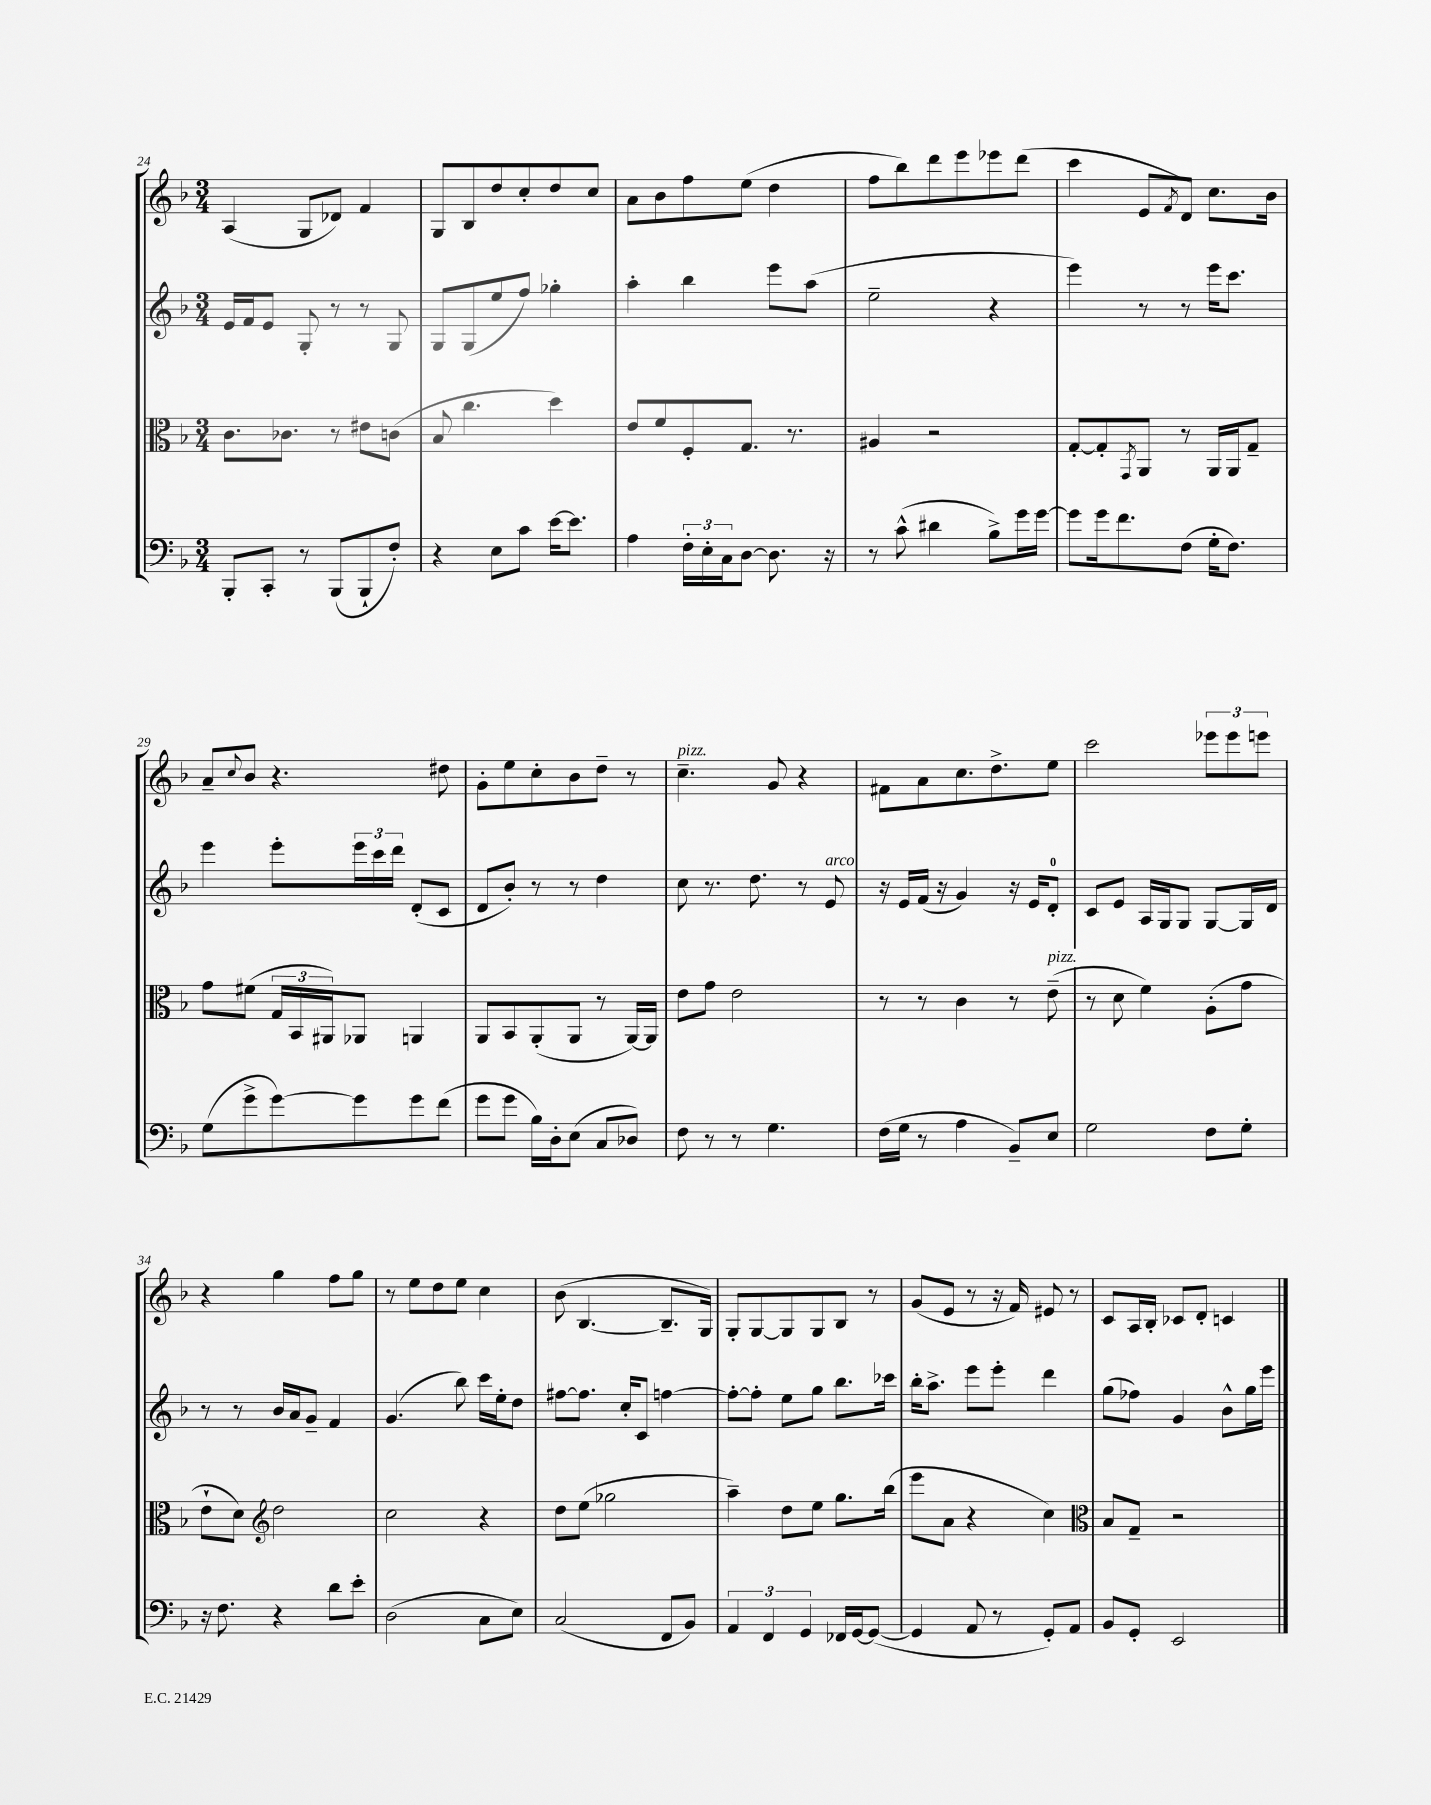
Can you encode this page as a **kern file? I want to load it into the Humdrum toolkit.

**kern	**kern	**kern	**kern
*staff4	*staff3	*staff2	*staff1
*clefF4	*clefC3	*clefG2	*clefG2
*k[b-]	*k[b-]	*k[b-]	*k[b-]
*M3/4	*M3/4	*M3/4	*M3/4
8BBB-'/L	8.c\L	16e/LL	(4A/
.	.	16f/J	.
8CC'/J	.	8e/J	.
.	8.c-\J	.	.
8r	.	8G'/	8G/L
(8BBB-/L	8r	8r	8d-/J)
8BBB-`/	8e#\L	8r	4f/
8F'/J)	(8c\J	8G/	.
=	=	=	=
4r	8B-/	8G/L	8G/L
.	4.cc\	(8G/	8B-/
8E\L	.	8ee/	8dd/
8c\J	.	8ff/J)	8cc'/
[16e\LK	4dd\)	4gg-'\	8dd/
8.e\]J	.	.	.
.	.	.	8cc/J
=	=	=	=
4A\	8e/L	4aa'\	8a\L
.	8f/	.	8b-\
24F'\LL	8F'/	4bb-\	8ff\
24E'\	.	.	.
24C\J	.	.	.
[8D\J	8.G/J	.	(8ee\J
8.D\]	.	8eee\L	4dd\
.	8.r	.	.
.	.	(8aa\J	.
16r	.	.	.
=	=	=	=
8r	4A#/	2ee~\	8ff\L
(8c^^\	.	.	8bb-\)
4d#\	2r	.	8ddd\
.	.	.	8eee\
8B-^\L)	.	4r	8eee-\
16g\L	.	.	(8ddd\J
[16g\JJ	.	.	.
=	=	=	=
8g\]L	[8G'/L	4eee\)	4ccc\
16g\k	8G'/]	.	.
8.f\	.	.	.
.	8qGG/	.	.
.	8AA/J	8r	8e/L
.	.	.	8qf/
(8F\J	8r	8r	8d/J)
16G'\LK	16AA/LL	16eee\LK	8.cc\L
8.F\J)	16AA/J	8.ccc\J	.
.	8G~/J	.	.
.	.	.	16b-\Jk
=	=	=	=
(8G\L	8g\L	4eee\	8a~/L
.	.	.	8qqcc/
8g^\	(8f#\J	.	8b-/J
[8g\)	24G/LL	8eee'\L	4.r
.	24BB-/	.	.
.	24AA#/J)	.	.
8g\]	8AA-/J	24eee\L	.
.	.	24ccc\	.
.	.	24ddd\JJ	.
8g\	4AA/	(8d'/L	.
(8f\J	.	8c/J	8dd#\
=	=	=	=
8g\L	8AA/L	8d/L	8g'\L
8g\J	8BB-/	8b-'/J)	8ee\
16B-\LL)	(8AA'/	8r	8cc'\
16D'\J	.	.	.
(8E\J	8AA/J	8r	8b-\
8C/L	8r	4dd\	8dd~\J
8D-/J)	[16AA/LL)	.	8r
.	16AA/]JJ	.	.
=	=	=	=
8F\	8e\L	8cc\	4.cc~\
8r	8g\J	8.r	.
8r	2e\	.	.
.	.	8.dd\	.
4.G\	.	.	8g/
.	.	8r	4r
.	.	8e/	.
=	=	=	=
(16F\LL	8r	16r	8f#\L
16G\JJ	.	16e/LL	.
8r	8r	(16f/JJ	8a\
.	.	16r	.
4A\	4c\	4g/)	8.cc\
.	.	.	8.dd^\
8BB-~/L)	8r	16r	.
.	.	16e/LK	.
8E/J	(8e~\	8d'/J	8ee\J
=	=	=	=
2G\	8r	8c/L	2ccc\
.	8d\	8e/J	.
.	4f\)	16A/LL	.
.	.	16G/J	.
.	.	8G/J	.
8F\L	(8A'\L	[8G/L	12eee-\L
.	.	.	12eee-\
8G'\J	8g\J	16G/]L	.
.	.	.	12eee\J
.	.	16d/JJ	.
=	=	=	=
16r	8e`\L	8r	4r
8.F\	.	.	.
.	8d\J)	8r	.
*	*clefG2	*	*
4r	2dd\	16b-/LL	4gg\
.	.	16a/J	.
.	.	8g~/J	.
8d\L	.	4f/	8ff\L
8e'\J	.	.	8gg\J
=	=	=	=
(2D\	2cc\	(4.g/	8r
.	.	.	8ee\L
.	.	.	8dd\
.	.	8bb-\)	8ee\J
8C\L	4r	16ccc\LL	4cc\
.	.	16ee'\J	.
8E\J)	.	8dd\J	.
=	=	=	=
(2C/	8dd\L	[8ff#\L	(8b-\
.	(8ee\J	8.ff#\]J	[4.B-/
.	2gg-\	.	.
.	.	16cc'/LK	.
.	.	8c/J	.
8FF/L	.	[4ff\	8.B-~/]L
8BB-/J)	.	.	.
.	.	.	16G/Jk)
=	=	=	=
6AA/	4aa~\)	8ff'\_L	8G'/L
.	.	8ff'\]J	[8G/
6FF/	.	.	.
.	8dd\L	8ee\L	8G/]
6GG/	.	.	.
.	8ee\J	8gg\J	8G/
16FF-/LL	8.gg\L	8.bb-\L	8B-/J
[16GG/J	.	.	.
(8GG/_J	.	.	8r
.	(16bb-\Jk	16ccc-\Jk	.
=	=	=	=
4GG/]	8eee\L	16bb-'\LK	(8g/L
.	.	8.aa^\J	.
.	8a\J	.	8e/J
8AA/	4r	8eee\L	8r
8r	.	8eee'\J	16r
.	.	.	16f/)
8GG'/L)	4cc\)	4ddd\	8e#/
8AA/J	.	.	8r
=	=	=	=
*	*clefC3	*	*
8BB-/L	8B-/L	(8gg\L	8c/L
8GG'/J	8G~/J	8ff-\J)	16A/L
.	.	.	16B-'/JJ
2EE/	2r	4g/	8c-/L
.	.	.	8d'/J
.	.	8b-^^\L	4c/
.	.	16gg\L	.
.	.	16eee\JJ	.
==	==	==	==
*-	*-	*-	*-
